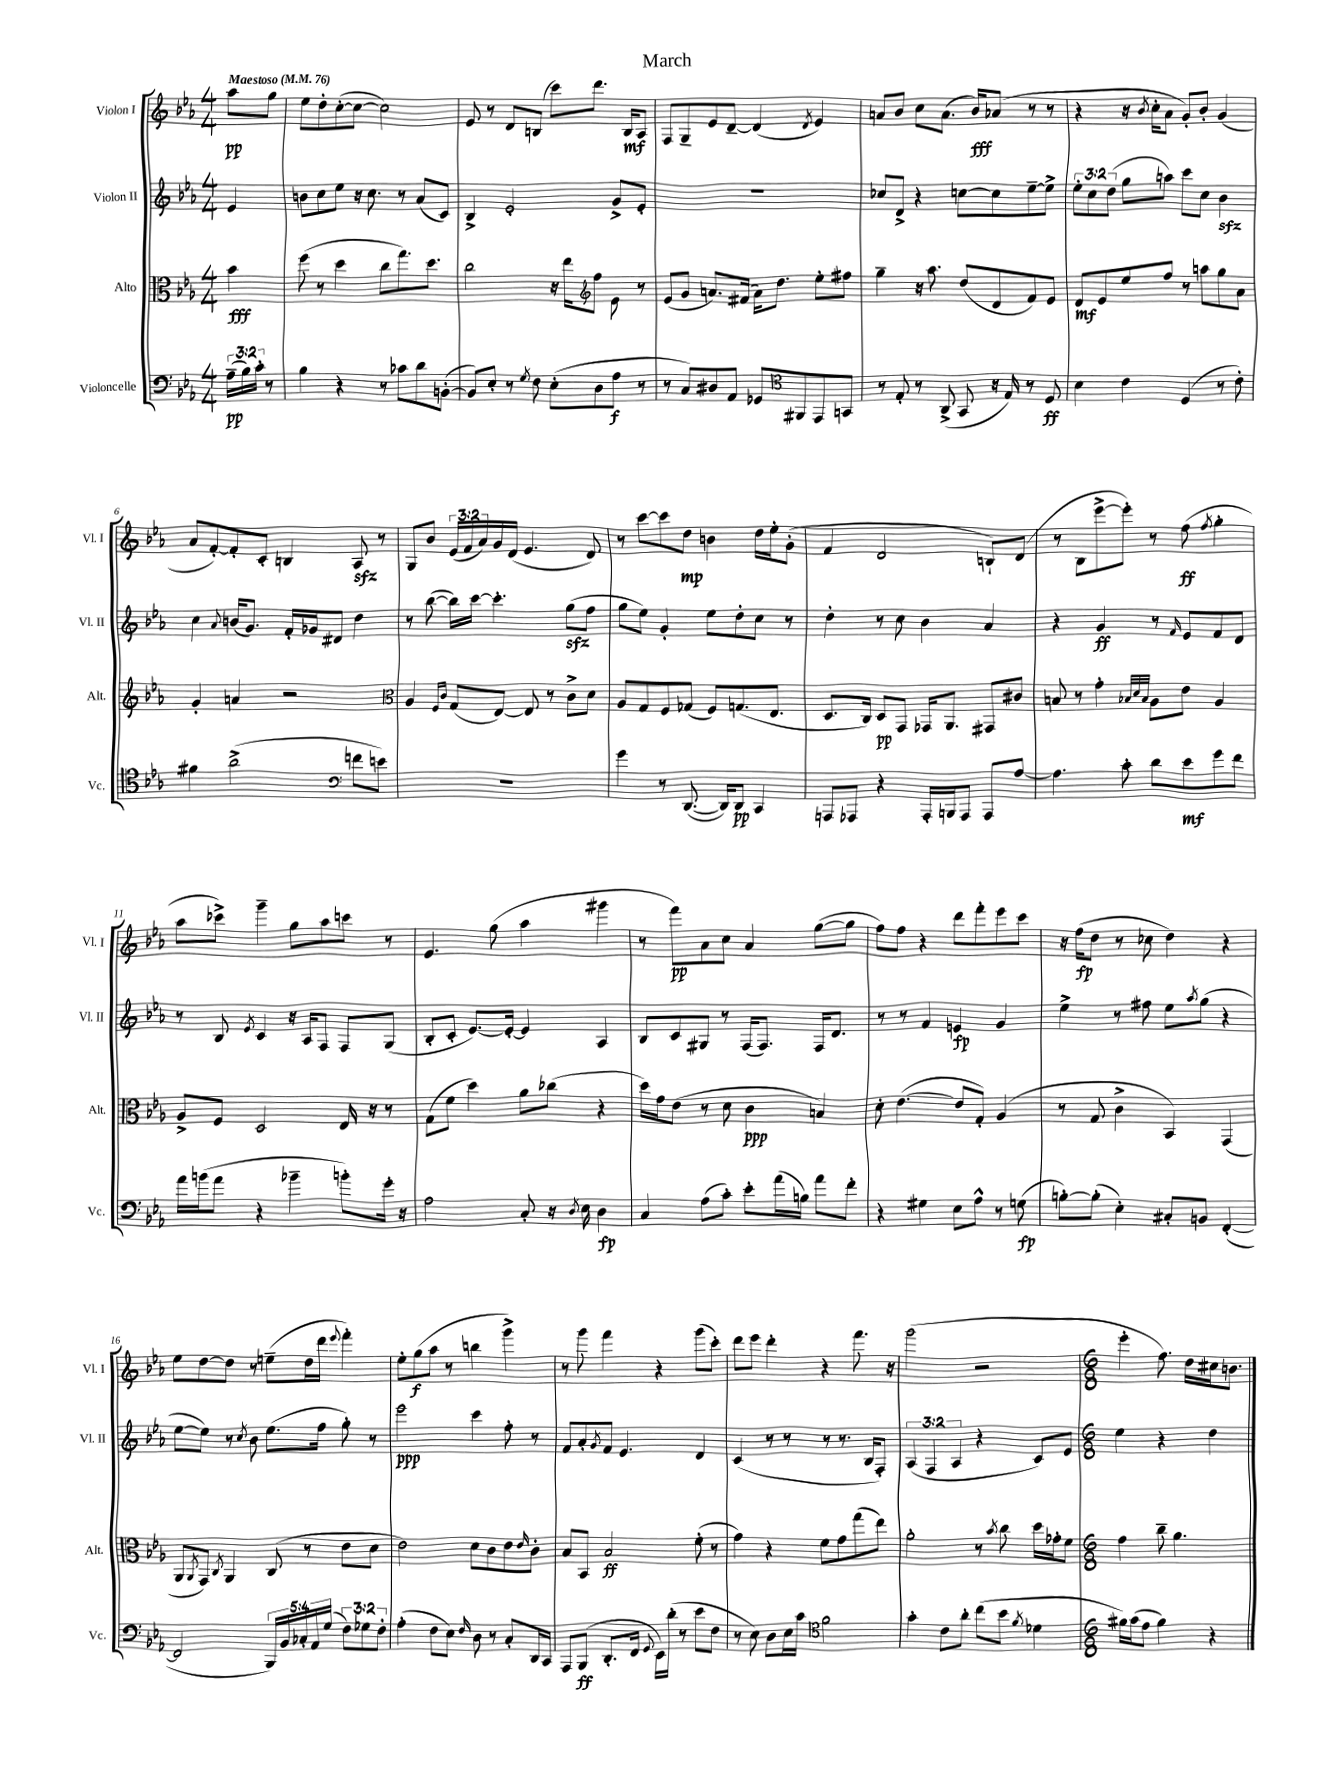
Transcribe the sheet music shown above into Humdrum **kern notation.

**kern	**dynam	**kern	**dynam	**kern	**dynam	**kern	**dynam
*part4	*part4	*part3	*part3	*part2	*part2	*part1	*part1
*staff4	*staff4	*staff3	*staff3	*staff2	*staff2	*staff1	*staff1
*I"Violoncelle	*	*I"Alto	*	*I"Violon II	*	*I"Violon I	*
*I'Vc.	*	*I'Alt.	*	*I'Vl. II	*	*I'Vl. I	*
*clefF4	*	*clefC3	*	*clefG2	*	*clefG2	*
*k[b-e-a-]	*	*k[b-e-a-]	*	*k[b-e-a-]	*	*k[b-e-a-]	*
*M4/4	*	*M4/4	*	*M4/4	*	*M4/4	*
*MM76	*	*MM76	*	*MM76	*	*MM76	*
=	=	=	=	=	=	=	=
!	!	!	!	!	!	!LO:TX:a:B:t=Maestoso	!
(24A-~\LL	pp	4b-\	fff	4e-/	.	8aa-\L	pp
24B-\)	.	.	.	.	.	.	.
24c'\JJ	.	.	.	.	.	.	.
8r	.	.	.	.	.	8gg\J	.
=1	=1	=1	=1	=1	=1	=1	=1
4B-\	.	(8ff\	.	8bn\L	.	8ee-\L	.
.	.	8r	.	8cc\	.	8dd'\	.
4r	.	4dd\	.	8ee-\J	.	([8cc'\	.
.	.	.	.	16r	.	8cc\J_	.
.	.	.	.	8.cc\	.	.	.
8r	.	8cc\L	.	.	.	2cc\])	.
8c-X\L	.	8.gg\)	.	8r	.	.	.
8d\	.	.	.	(8a-/L	.	.	.
.	.	8.dd\J	.	.	.	.	.
([8BBn'\J	.	.	.	8c/J)	.	.	.
=2	=2	=2	=2	=2	=2	=2	=2
8BB/L])	.	2cc\	.	4B-^/	.	8e-/	.
8E-'/J	.	.	.	.	.	8r	.
8r	.	.	.	2e-'/	.	8d/L	.
8qG/	.	.	.	.	.	.	.
8F\	.	.	.	.	.	(8Bn/J	.
(8E-'\L	.	16r	.	.	.	8ccc\L)	.
.	.	16ee-\KL	.	.	.	.	.
8D\	.	8ff\J	.	.	.	8.ddd\J	.
8A-\J	f	8e-\	.	8g^/L	.	.	.
.	.	.	.	.	.	16B/KL	mf
8r	.	8r	.	8e-'/J	.	8A-/J	.
=3	=3	=3	=3	=3	=3	=3	=3
*	*	*clefG2	*	*	*	*	*
8r	.	(8e-/L	.	1r	.	8F/L	.
8C/L)	.	8g/J	.	.	.	8G~/	.
8D#X/	.	8.an/L)	.	.	.	8e-/	.
8AA-/J	.	.	.	.	.	[8d~/J	.
.	.	(16f#X/Jk	.	.	.	.	.
8GG-X/L	.	16a\KL)	.	.	.	(4d/]	.
.	.	8.dd\J	.	.	.	.	.
8FF#X/	.	.	.	.	.	.	.
.	.	.	.	.	.	8qd/	.
8EE-/	.	8ee-'\L	.	.	.	4e-/)	.
8GGn/J	.	8ff#X\J	.	.	.	.	.
=4	=4	=4	=4	=4	=4	=4	=4
*clefC4	*	*	*	*	*	*	*
8r	.	4gg~\	.	8cc-X/L	.	8an/L	.
8E-'/	.	.	.	8d^/J	.	8b-/J	.
8r	.	16r	.	4r	.	8cc\L	.
.	.	8.aa-\	.	.	.	.	.
(8AA-^/	.	.	.	.	.	(8.a\J	.
8GG/	.	(8dd/L	.	[8ccn\L	.	.	.
.	.	.	.	.	.	16b-/KL)	fff
16r	.	8d/	.	8cc\]	.	(8a-X/J	.
16E-/)	.	.	.	.	.	.	.
8r	.	8f/)	.	[8ee-~\	.	8r	.
8D/	ff	8e-/J	.	8ee-^\J]	.	8r	.
=5	=5	=5	=5	=5	=5	=5	=5
4B-\	.	8d/L	mf	12ee-'\L	.	4r	.
.	.	.	.	12cc\	.	.	.
.	.	8e-/	.	.	.	.	.
.	.	.	.	(12dd\J	.	.	.
4c\	.	8ee-/	.	8gg\L	.	16r	.
.	.	.	.	.	.	8qb-/	.
.	.	.	.	.	.	16cc'\KL	.
.	.	8ff/J	.	8aan\J)	.	8a-\J	.
(4D/	.	8r	.	8ccc\L	.	8g'/L)	.
.	.	8aan\L	.	8cc\J	.	8b-'/J	.
8r	.	8gg\	.	4b-zz\	.	(4g/	.
8c'\)	.	8a-\J	.	.	.	.	.
!!LO:LB:g=z
=6	=6	=6	=6	=6	=6	=6	=6
4f#X\	.	4g'/	.	4cc\	.	8a-/L	.
.	.	.	.	.	.	[8f'/)	.
.	.	.	.	8qqa-/	.	.	.
(2a-^\	.	4an/	.	(16bn/KL	.	8f'/]	.
.	.	.	.	8.g/J)	.	.	.
.	.	.	.	.	.	8c'/J	.
.	.	2r	.	16f'/LL	.	4Bn/	.
.	.	.	.	16g-X/J	.	.	.
.	.	.	.	8d#X/J	.	.	.
*clefF4	*	*	*	*	*	*	*
8fn\L	.	.	.	4dd\	.	8A-zz/	.
8en\J)	.	.	.	.	.	8r	.
=7	=7	=7	=7	=7	=7	=7	=7
*	*	*clefC3	*	*	*	*	*
1r	.	4A-/	.	8r	.	8G/L	.
.	.	.	.	([8bb-\	.	8b-/J	.
.	.	16qqF/LL	.	.	.	.	.
.	.	16qqc/JJ	.	.	.	.	.
.	.	(8G/L	.	16bb-\LL])	.	(24e-/LL	.
.	.	.	.	.	.	24f/	.
.	.	.	.	[16ccc\JJ	.	.	.
.	.	.	.	.	.	24a-/)	.
.	.	[8E-/J)	.	4.ccc'\]	.	16g/	.
.	.	.	.	.	.	(16d/JJ	.
.	.	8E-/]	.	.	.	4.e-/	.
.	.	8r	.	.	.	.	.
.	.	8c^\L	.	(8ggzz\L	.	.	.
.	.	8d\J	.	8ff\J	.	8d/)	.
=8	=8	=8	=8	=8	=8	=8	=8
4g\	.	8A-/L	.	8gg\L	.	8r	.
.	.	8G/	.	8ee-\J)	.	[8ccc\L	.
8r	.	8F/	.	4g'/	.	8ccc\]	.
([8.DD/	.	(8G-X/J	.	.	.	8dd\J	mp
.	.	8F/L)	.	8ee-\L	.	4bn\	.
16DD/KL])	.	.	.	.	.	.	.
8DD/J	pp	(8.Gn/	.	8dd'\	.	.	.
4CC/	.	.	.	8cc\J	.	16dd\LL	.
.	.	8.E-/J	.	.	.	16ee-'\J	.
.	.	.	.	8r	.	(8g'\J	.
=9	=9	=9	=9	=9	=9	=9	=9
8AAAn/L	.	8.D/L	.	4dd'\	.	4f/	.
8AAA-X/J	.	.	.	.	.	.	.
.	.	16C/Jk)	.	.	.	.	.
4r	.	8D/L	pp	8r	.	2d/	.
.	.	8GG/J	.	8cc\	.	.	.
16AAA-'/LL	.	16GG-X/KL	.	4b-\	.	.	.
16BBBn/J	.	8.AA-/J	.	.	.	.	.
8AAA-/J	.	.	.	.	.	.	.
8AAA-/L	.	8GG#X/L	.	4a-/	.	8Bn`/L)	.
[8A-/J	.	8c#X/J	.	.	.	(8d/J	.
=10	=10	=10	=10	=10	=10	=10	=10
4.A-\]	.	8Bn/	.	4r	.	8r	.
.	.	8r	.	.	.	8B-\L	.
.	.	4g'\	.	4g/	ff	[8eee-^\	.
8c'\	.	.	.	.	.	8eee-'\J])	.
.	.	32qqB-X/LLL	.	.	.	.	.
.	.	32qqd/	.	.	.	.	.
.	.	32qqB-/JJJ	.	.	.	.	.
8d\L	.	8A-\L	.	8r	.	8r	.
.	.	.	.	16qqf/	.	.	.
8e-\	mf	8e-\J	.	8e-/L	.	(8ff\	ff
.	.	.	.	.	.	8qff/	.
8g\	.	4A-/	.	8f/	.	4gg'\	.
8f\J	.	.	.	8d/J	.	.	.
!!LO:LB:g=z
=11	=11	=11	=11	=11	=11	=11	=11
16a-\LL	.	8A-^/L	.	8r	.	8aa-\L	.
(16bn\J	.	.	.	.	.	.	.
8a-\J	.	8F/J	.	8B-/	.	8ccc-X^\J)	.
.	.	.	.	8qe-/	.	.	.
4r	.	2D/	.	4c/	.	4ggg~\	.
4b-X~\	.	.	.	16r	.	8gg\L	.
.	.	.	.	16A-/KL	.	.	.
.	.	.	.	8F/J	.	8aa-\	.
8bn'\L)	.	16E-/	.	8F/L	.	8cccn\J	.
.	.	16r	.	.	.	.	.
16g'\Jk	.	8r	.	(8G/J	.	8r	.
16r	.	.	.	.	.	.	.
=12	=12	=12	=12	=12	=12	=12	=12
2A-\	.	(8G\L	.	8B-'/L	.	4.e-/	.
.	.	8f\J	.	8c'/J	.	.	.
.	.	4dd\)	.	[8.e-/L)	.	.	.
.	.	.	.	.	.	(8gg\	.
.	.	.	.	16e-'/Jk_	.	.	.
8C'/	.	8a-\L	.	4e-/]	.	4aa-\	.
16r	.	(8cc-X\J	.	.	.	.	.
8qD/	.	.	.	.	.	.	.
16E-\	.	.	.	.	.	.	.
4D\	fp	4r	.	4A-/	.	4ggg#X\	.
=13	=13	=13	=13	=13	=13	=13	=13
4C/	.	16dd\LL)	.	8B-/L	.	8r	.
.	.	16g\J	.	.	.	.	.
.	.	(8e-\J	.	8c/	.	8fff\L)	pp
(8A-\L	.	8r	.	8G#X/J	.	8a-\	.
8c'\J)	.	8d\	.	8r	.	8cc\J	.
8e-'\L	.	4c\	ppp	(16F/KL	.	4a-/	.
.	.	.	.	8.F/J)	.	.	.
(16a-\L	.	.	.	.	.	.	.
16Bn\JJ)	.	.	.	.	.	.	.
8a-\L	.	4Bn/)	.	16F/KL	.	([8gg\L	.
.	.	.	.	8.d/J	.	.	.
8f'\J	.	.	.	.	.	8gg\J]	.
=14	=14	=14	=14	=14	=14	=14	=14
4r	.	8d'\	.	8r	.	8ff\L)	.
.	.	([4.e-\	.	8r	.	8ff\J	.
4G#X\	.	.	.	4f/	.	4r	.
8E-\L	.	8e-/L]	.	4en/	fp	8ddd\L	.
8A-^^\J	.	8G'/J)	.	.	.	8fff'\	.
8r	.	(4A-/	.	4g/	.	8eee-\	.
(8Gn\	fp	.	.	.	.	8ccc\J	.
=15	=15	=15	=15	=15	=15	=15	=15
[8Bn'\L)	.	8r	.	4ee-^\	.	16r	.
.	.	.	.	.	.	(16ff\KL	fp
(8B'\J]	.	8G/	.	.	.	8dd\J	.
4E-'\)	.	4c^\	.	8r	.	8r	.
.	.	.	.	8ff#X\	.	8cc-X\	.
8C#X'/L	.	4BB-/)	.	8ee-\L	.	4dd\)	.
.	.	.	.	8qaa-/	.	.	.
8BBn/J	.	.	.	(8gg\J	.	.	.
([4FF'/	.	(4GG/	.	4r	.	4r	.
!!LO:LB:g=z
=16	=16	=16	=16	=16	=16	=16	=16
2FF/]	.	8AA-/L	.	[8ee-\L	.	8ee-\L	.
.	.	8qAA-/	.	.	.	.	.
.	.	8GG/J)	.	8ee-\J])	.	[8dd\	.
.	.	8qC/	.	.	.	.	.
.	.	4AA-/	.	8r	.	8dd\J]	.
.	.	.	.	8qcc/	.	.	.
.	.	.	.	8b-\	.	8r	.
20BBB-/LL)	.	(8C/	.	(8.ee-\L	.	(8een~\L	.
20BB-/	.	.	.	.	.	.	.
20C-X'/	.	.	.	.	.	.	.
.	.	8r	.	.	.	16dd\L	.
20AA-/	.	.	.	.	.	.	.
.	.	.	.	16ff\Jk	.	16ddd\JJ	.
(20G/JJ	.	.	.	.	.	.	.
.	.	.	.	.	.	8qqeee-/	.
12F\L)	.	8e-\L	.	8gg'\)	.	4fff'\)	.
12G-X\	.	.	.	.	.	.	.
.	.	8d\J	.	8r	.	.	.
12F'\J	.	.	.	.	.	.	.
=17	=17	=17	=17	=17	=17	=17	=17
(4A-'\	.	2e-\)	.	2eee-\	ppp	8ee-'\L	.
.	.	.	.	.	.	(8gg\	f
8F\L	.	.	.	.	.	8aa-\J	.
8E-\J)	.	.	.	.	.	8r	.
16qqF/	.	.	.	.	.	.	.
8D\	.	8d\L	.	4ccc\	.	4bbn\	.
8r	.	8c\	.	.	.	.	.
8C'/L	.	8e-\	.	8ff'\	.	4ggg^\)	.
.	.	16qqe-/	.	.	.	.	.
16DD/L	.	8c'\J	.	8r	.	.	.
16CC/JJ	.	.	.	.	.	.	.
=18	=18	=18	=18	=18	=18	=18	=18
8AAA-/L	.	8B-/L	.	8f/L	.	8r	.
(8BBB-/J	ff	8BB-/J	.	8a-'/	.	8ggg\	.
.	.	.	.	8qg/	.	.	.
8.DD'/L	.	2B-/	ff	8f/J	.	4fff\	.
.	.	.	.	4.e-/	.	.	.
16FF/Jk	.	.	.	.	.	.	.
8qqGG/	.	.	.	.	.	.	.
16EE-\LL)	.	.	.	.	.	4r	.
(16d'\JJ	.	.	.	.	.	.	.
8r	.	.	.	.	.	.	.
8e-\L	.	(8f'\	.	4d/	.	(8ggg\L	.
8F\J	.	8r	.	.	.	8ccc'\J)	.
=19	=19	=19	=19	=19	=19	=19	=19
8r	.	4g\)	.	(4c/	.	8ddd\L	.
8E-\)	.	.	.	.	.	8eee-\J	.
8D\L	.	4r	.	8r	.	4ddd'\	.
16E-\L	.	.	.	8r	.	.	.
16c\JJ	.	.	.	.	.	.	.
*clefC4	*	*	*	*	*	*	*
2f\	.	8f\L	.	8r	.	4r	.
.	.	8g\	.	8.r	.	.	.
.	.	(8gg\	.	.	.	8.fff\	.
.	.	.	.	16B-/KL	.	.	.
.	.	8ee-\J)	.	8F'/J)	.	.	.
.	.	.	.	.	.	16r	.
=20	=20	=20	=20	=20	=20	=20	=20
4g'\	.	2a-'\	.	(6A-/	.	(2ggg\	.
.	.	.	.	6F/	.	.	.
8c\L	.	.	.	.	.	.	.
.	.	.	.	6A-/	.	.	.
8a-'\J	.	.	.	.	.	.	.
(8cc\L	.	8r	.	4r	.	2r	.
.	.	8qb-/	.	.	.	.	.
8b-\J	.	8cc\	.	.	.	.	.
8qf/	.	.	.	.	.	.	.
4d-X\	.	16dd\LL	.	8c/L)	.	.	.
.	.	16g-X'\J	.	.	.	.	.
.	.	8f\J	.	8e-/J	.	.	.
=21	=21	=21	=21	=21	=21	=21	=21
*M6/8	*	*M6/8	*	*M6/8	*	*M6/8	*
16f#X\LL)	.	4g\	.	4ee-\	.	4eee-'\	.
(16g\J	.	.	.	.	.	.	.
8e-\J	.	.	.	.	.	.	.
4f#\)	.	8cc~\	.	4r	.	8.ff\)	.
.	.	4.a-\	.	.	.	.	.
.	.	.	.	.	.	16dd\LL	.
4r	.	.	.	4dd\	.	16cc#X\J	.
.	.	.	.	.	.	8.bn\J	.
==	==	==	==	==	==	==	==
*-	*-	*-	*-	*-	*-	*-	*-
